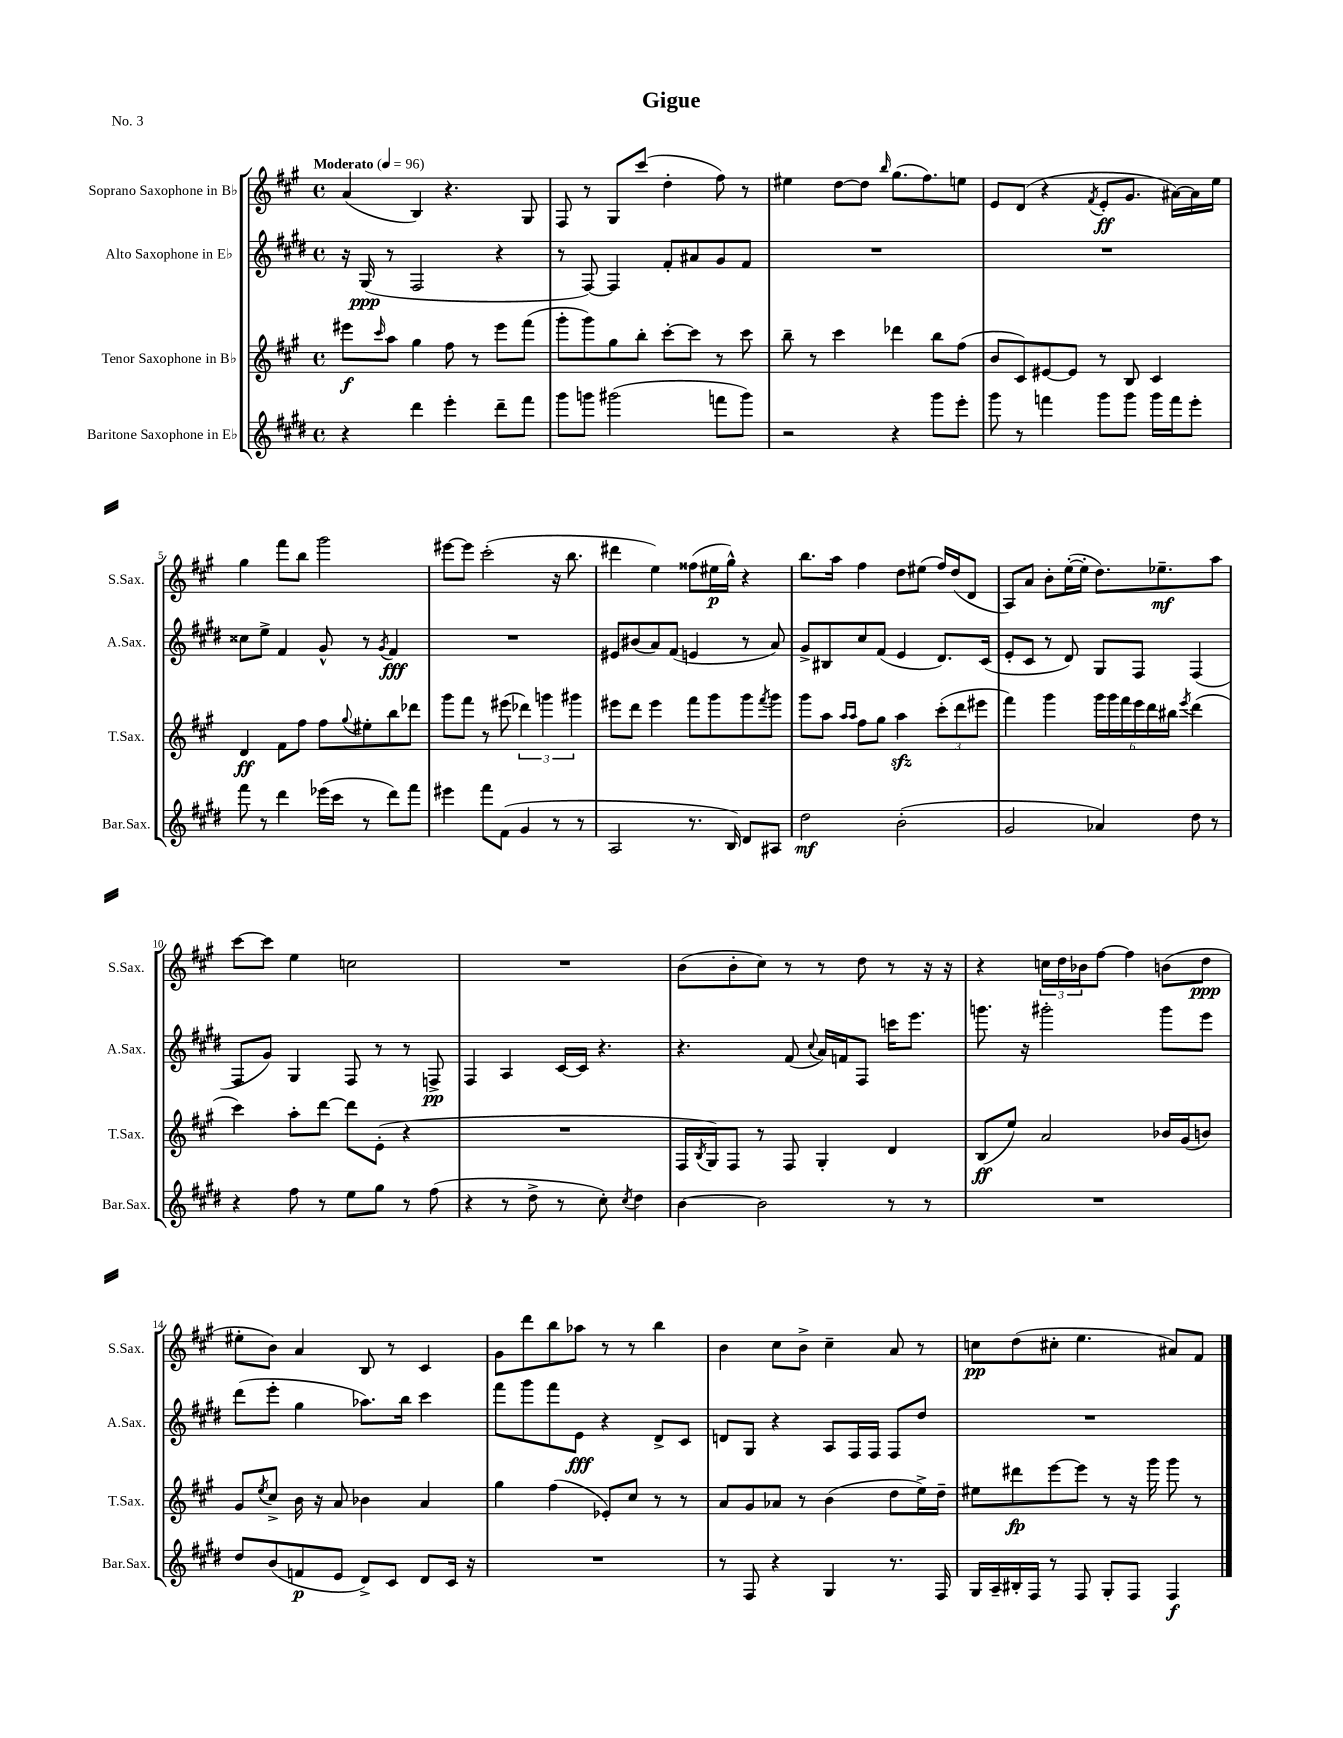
\header { title = "Gigue" piece = "No. 3" }
<<
\new StaffGroup <<
\new Staff = "s0" \with { instrumentName = "Soprano Saxophone in Bb" shortInstrumentName = "S.Sax." } {
    \clef treble \key a \major \defaultTimeSignature \time 4/4 \tempo "Moderato" 4 = 96
    a'4( b4) r4. gis8 |
    fis8 r8 gis8 cis'''8( d''4-. fis''8) r8 |
    eis''4 d''8~ d''8 \grace { b''16 } gis''8.( fis''8.) e''8 |
    e'8 d'8( r4 \acciaccatura { fis'8 } e'8-.\ff gis'8. ais'16~) ais'16 e''16 |
    gis''4 fis'''8 b''8 gis'''2 |
    eis'''8~ eis'''8 cis'''2-.( r16 b''8. |
    dis'''4 e''4) fisis''8( eis''16\p gis''16-^) r4 |
    b''8. a''16 fis''4 d''8 eis''8( fis''16) d''16( d'8 |
    a8) a'8 b'8-. e''16~-.( e''16-. d''8.) ees''8.--\mf a''8 |
    cis'''8~ cis'''8 e''4 c''2 |
    R1 |
    b'8( b'8-. cis''8) r8 r8 d''8 r8 r16 r16 |
    r4 \tuplet 3/2 { c''16 d''16 bes'16 } fis''8~ fis''4 b'8( d''8\ppp |
    eis''8-. b'8) a'4 b8 r8 cis'4 |
    gis'8 d'''8 b''8 aes''8 r8 r8 b''4 |
    b'4 cis''8 b'8-> cis''4-- a'8 r8 |
    c''8\pp d''8( cis''8-. e''4. ais'8) fis'8 \bar "|." |
}
\new Staff = "s1" \with { instrumentName = "Alto Saxophone in Eb" shortInstrumentName = "A.Sax." } {
    \clef treble \key e \major \defaultTimeSignature \time 4/4
    r16 gis16\ppp( r8 fis2 r4 |
    r8 fis8~) fis4 fis'8-. ais'8 gis'8 fis'8 |
    R1 |
    R1 |
    cisis''8 e''8-> fis'4 gis'8-^ r8 \acciaccatura { gis'8 } fis'4\fff |
    R1 |
    eis'8 bis'8( a'8) fis'8( e'4 r8 a'8) |
    gis'8-> bis8 cis''8 fis'8( e'4 dis'8.) cis'16( |
    e'8-. cis'8 r8 dis'8) gis8 fis8 fis4( |
    fis8 gis'8) gis4 fis8 r8 r8 f8->\pp |
    fis4 a4 cis'16~ cis'16 r4. |
    r4. fis'8( \appoggiatura { cis''8 } a'16) f'16 fis8 c'''16 e'''8. |
    g'''8. r16 gis'''2-. gis'''8 e'''8 |
    dis'''8( e'''8-. gis''4 aes''8.) b''16 cis'''4 |
    fis'''8 gis'''8 fis'''8 e'8\fff r4 dis'8-> cis'8 |
    d'8 gis8 r4 a8 fis16 fis16 fis8 dis''8 |
    R1 \bar "|." |
}
\new Staff = "s2" \with { instrumentName = "Tenor Saxophone in Bb" shortInstrumentName = "T.Sax." } {
    \clef treble \key a \major \defaultTimeSignature \time 4/4
    eis'''8\f \grace { cis'''16 } a''8 gis''4 fis''8 r8 eis'''8 fis'''8( |
    gis'''8-. gis'''8) gis''8 b''8-. cis'''8~-. cis'''8 r8 cis'''8 |
    b''8-- r8 cis'''4 des'''4 b''8 fis''8( |
    b'8 cis'8) eis'8~ eis'8 r8 b8 cis'4 |
    d'4\ff fis'8 fis''8 fis''8 \appoggiatura { gis''8 } eis''8-. b''8 des'''8 |
    gis'''8 fis'''8 r8 eis'''8( \tuplet 3/2 { des'''4) g'''4 gis'''4 } |
    eis'''8 d'''8 eis'''4 fis'''8 gis'''8 gis'''8 \acciaccatura { fis'''8 } gis'''8 |
    gis'''8 a''8 \grace { a''16 a''16 } fis''8 gis''8 a''4\sfz \tuplet 3/2 { cis'''8-.( d'''8 eis'''8 } |
    fis'''4) gis'''4 \tuplet 6/4 { gis'''16 gis'''16 fis'''16 e'''16 d'''16 bis''16 } \acciaccatura { e'''8 } d'''4( |
    cis'''4) a''8-. d'''8~ d'''8 e'8-.( r4 |
    R1 |
    fis16 \acciaccatura { b8 } gis16) fis8 r8 fis8 gis4-. d'4 |
    b8\ff( e''8) a'2 bes'16 gis'16( b'8) |
    gis'8 \acciaccatura { e''8 } cis''8-> b'16 r16 a'8 bes'4 a'4 |
    gis''4 fis''4( ees'8-.) cis''8 r8 r8 |
    a'8 gis'8 aes'8 r8 b'4( d''8 e''16->) d''16-- |
    eis''8 dis'''8\fp e'''8~ e'''8 r8 r16 gis'''16 gis'''8 r8 \bar "|." |
}
\new Staff = "s3" \with { instrumentName = "Baritone Saxophone in Eb" shortInstrumentName = "Bar.Sax." } {
    \clef treble \key e \major \defaultTimeSignature \time 4/4
    r4 dis'''4 e'''4-. dis'''8-- fis'''8 |
    gis'''8 g'''8 gis'''2( f'''8 gis'''8) |
    r2 r4 gis'''8 e'''8-. |
    gis'''8 r8 f'''4 gis'''8 gis'''8 gis'''16 f'''16 e'''8-. |
    fis'''8 r8 dis'''4 ees'''16( cis'''16 r8 dis'''8) fis'''8 |
    eis'''4 fis'''8 fis'8( gis'4 r8 r8 |
    a2 r8. b16) dis'8 ais8 |
    dis''2\mf b'2-.( |
    gis'2 aes'4) dis''8 r8 |
    r4 fis''8 r8 e''8 gis''8 r8 fis''8( |
    r4 r8 dis''8-> r8 cis''8-.) \acciaccatura { cis''8 } dis''4 |
    b'4~ b'2 r8 r8 |
    R1 |
    dis''8 b'8( f'8\p e'8 dis'8->) cis'8 dis'8 cis'16 r16 |
    R1 |
    r8 fis8 r4 gis4 r8. fis16 |
    gis16 a16-- bis16-. fis16 r8 fis8 gis8-. fis8 fis4\f \bar "|." |
}
>>
>>
